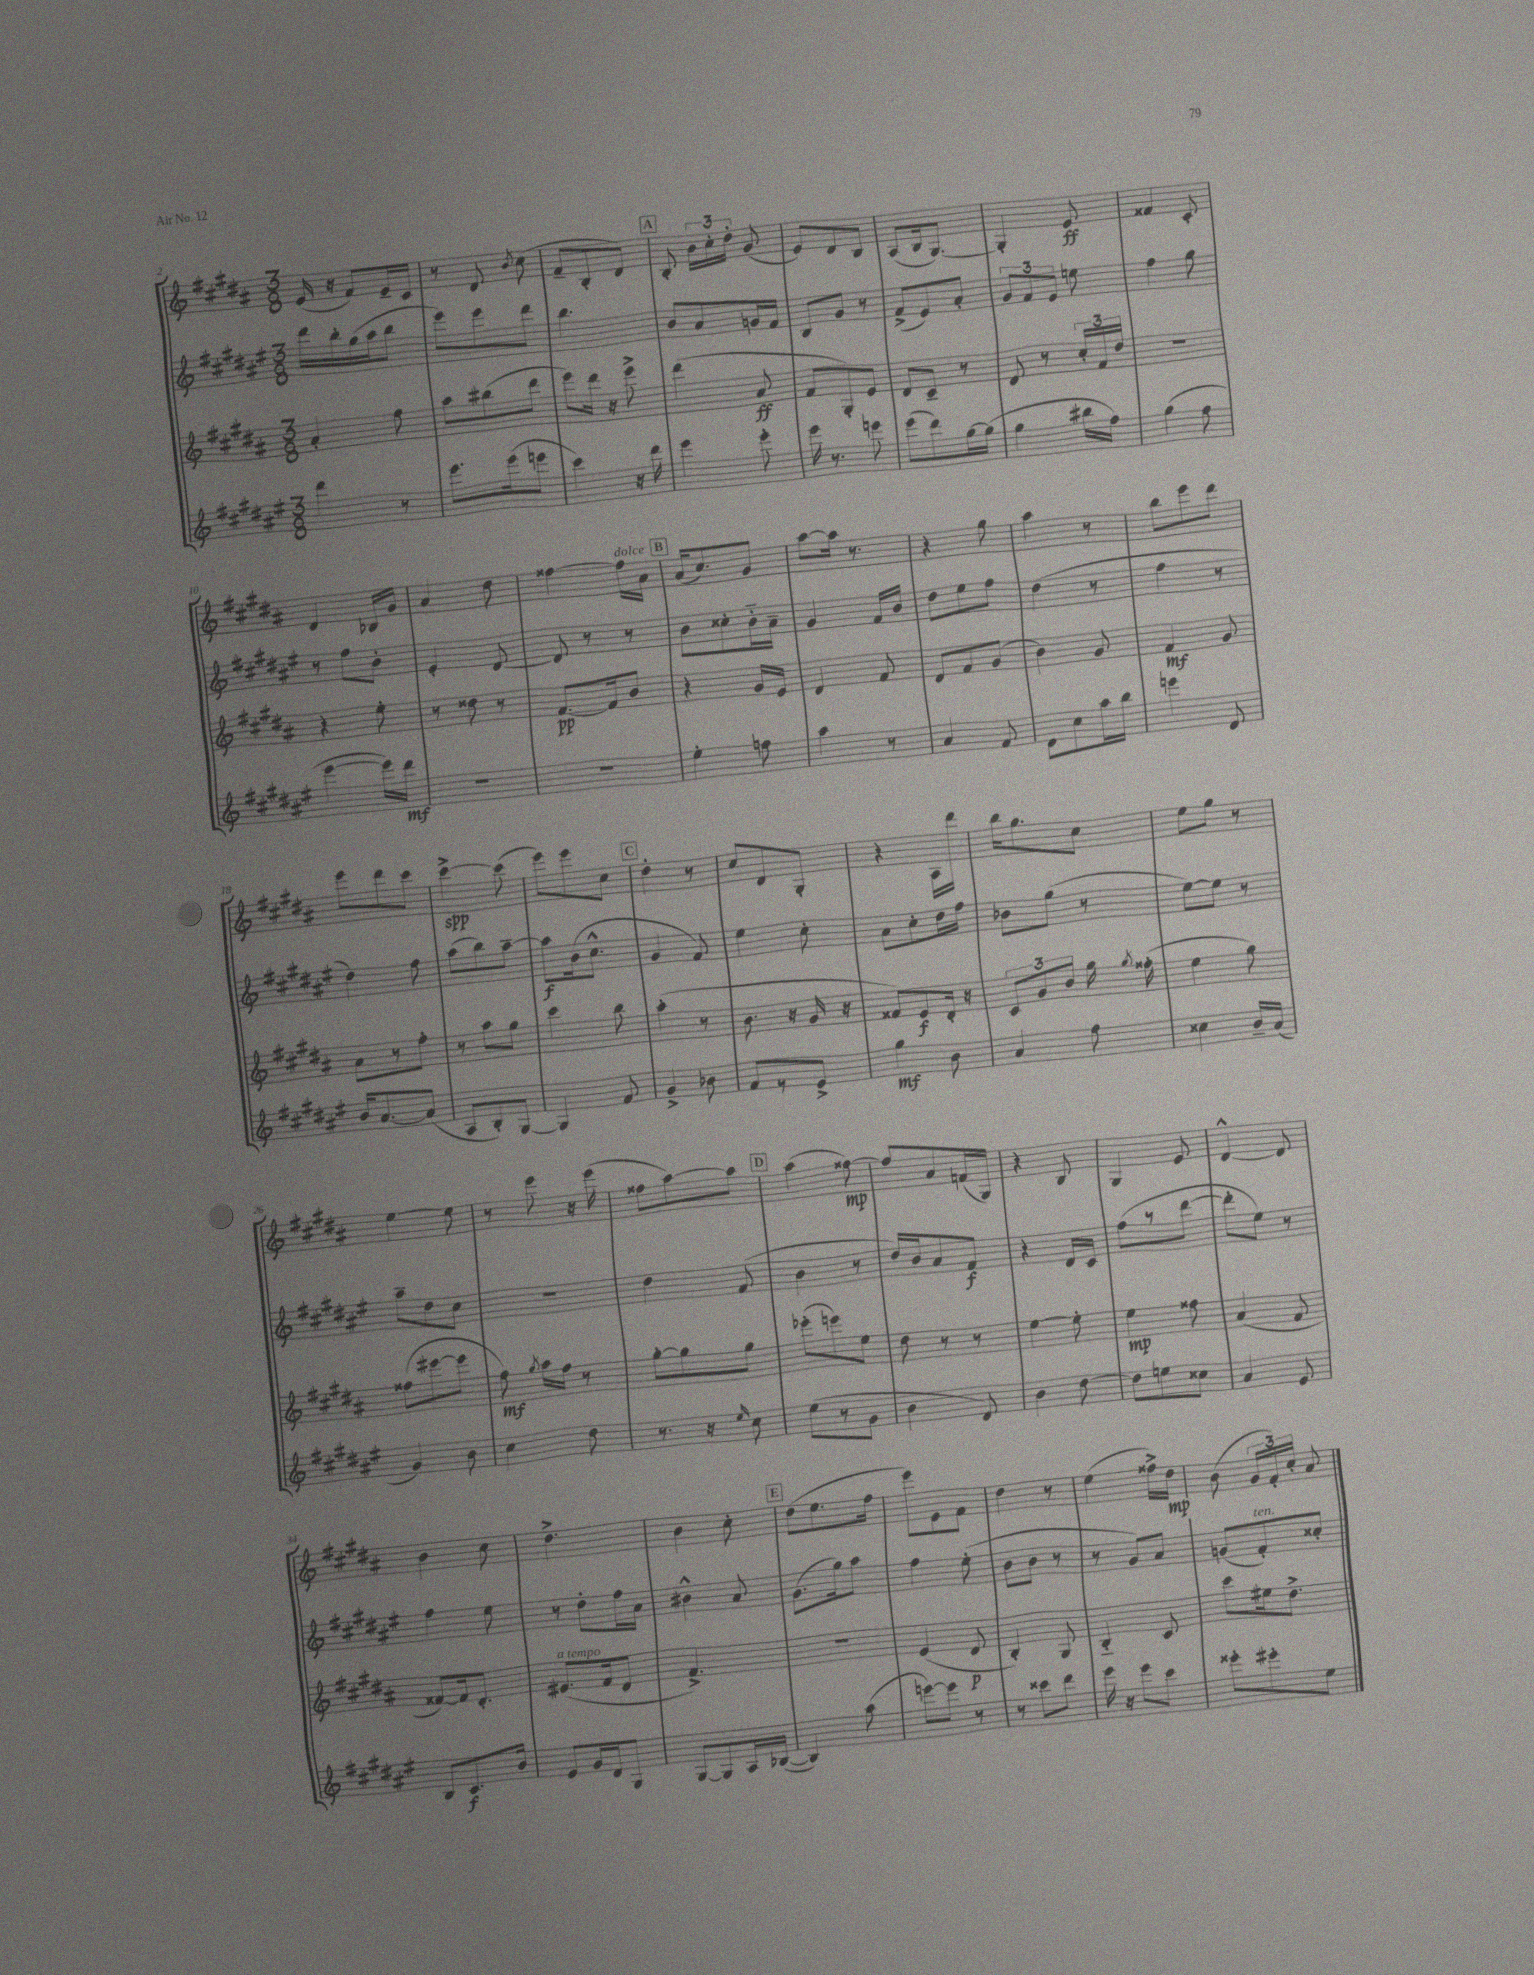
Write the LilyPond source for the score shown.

<<
\new StaffGroup <<
\new Staff = "s0" {
    \clef treble \key b \major \numericTimeSignature \time 3/8
    \autoBeamOff e'16( r16 fis'8[) e'16-- cis'16] |
    r8 dis'8 \acciaccatura { b'8 } cis''8( |
    fis'8[-- b8-. dis'8]) |
    \mark \markup { \box "A" } b8-. \tuplet 3/2 { b'16[ cis''16-. dis''16]-. } gis'8( |
    e'8[) dis'8 b8] |
    ais8[( b16 gis8.]~) |
    gis4-. e'8\ff |
    fisis'4 cis'8-. |
    dis'4 bes16[ gis'16] |
    ais'4 dis''8 |
    fisis''4~ fisis''16[^\markup { \italic "dolce" } ais'16] |
    \mark \markup { \box "B" } ais'16[( cis''8.) gis'8] |
    ais''8[~ ais''16] r8. |
    r4 gis''8 |
    ais''4 r8 |
    b''8[ e'''8 dis'''8] |
    e'''8[ dis'''8 cis'''8] |
    cis'''4~->\spp cis'''8( |
    e'''8[) e'''8 cis''8] |
    \mark \markup { \box "C" } dis''4-. r8 |
    cis''8[ dis'8 gis8]-. |
    r4 ais16[ dis'''16] |
    b''16[ gis''8. cis''8] |
    e''8[ gis''8] r8 |
    e''4~ e''8 |
    r8 e'''8 r16 e'''16( |
    fisis''8[ ais''8~) ais''8] |
    \mark \markup { \box "D" } ais''4( fisis''8~\mp) |
    fisis''8[ ais'8 f'16( gis16]) |
    r4 b8 |
    gis4 e'8 |
    dis'4~-^ dis'8 |
    b'4 cis''8 |
    dis''4.-> |
    b'4 cis''8-. |
    \mark \markup { \box "E" } dis''8[( e''8. fis''16] |
    e'''8[) e'8 fis'8] |
    dis''4 r8 |
    e''4( fisis''16[->) dis''16]\mp |
    b'8( \tuplet 3/2 { gis'16[ fis'16-.) cis''16]-. } ais'8 \bar "|." |
}
\new Staff = "s1" {
    \clef treble \key fis \major \numericTimeSignature \time 3/8
    \autoBeamOff dis'''16[ b''16-. gis''16( ais''16 b''8] |
    eis'''8[) eis'''8 dis'''8] |
    b''4. |
    \mark \markup { \box "A" } b'8[ ais'8 g'16 fis'16] |
    b8[ gis'8] r8 |
    fis'8[->( eis'8) ais'8]-. |
    \tuplet 3/2 { gis'8[ fis'8 eis'8] } e''8 |
    fis''4 gis''8 |
    r8 fis''8[ b'8]-. |
    eis'4-. dis'8~ |
    dis'8 r8 r8 |
    \mark \markup { \box "B" } b'8[ cisis''8-. b'16-_ ais'16]-- |
    gis'4 fis'16[ b'16] |
    dis''8[ eis''8 fis''8] |
    dis''4( r8 |
    fis''4 r8 |
    dis''4) fis''8 |
    ais''8[( b''8) ais''8]~-- |
    ais''8[\f b'16( cis''8.]-^ |
    \mark \markup { \box "C" } gis'4 fis'8) |
    eis''4 cis''8-. |
    ais'8[ cis''8-. dis''16 fis''16] |
    bes'8[ gis''8]( r8 |
    eis''8[~) eis''8] r8 |
    ais''8[-- dis''8 cis''8] |
    R4. |
    dis''4 fis'8( |
    \mark \markup { \box "D" } b'4 r8 |
    dis''16[) b'16 ais'8 fis'8]\f |
    r4 dis'16[ cis'16] |
    fis''8[( r8 dis'''8]~ |
    dis'''8[-. eis''8]) r8 |
    fis''4 eis''8 |
    r8 dis''8[-. fis''16 ais'16] |
    bis'4-^ ais'8 |
    \mark \markup { \box "E" } gis'8.[( gis''16) ais''8] |
    fis''4 eis''8-.( |
    b'8[ b'8] r8 |
    r8 gis'8[) ais'8] |
    g'8[( fis'8-.^\markup { \italic "ten." }) cisis''8]-. \bar "|." |
}
\new Staff = "s2" {
    \clef treble \key b \major \numericTimeSignature \time 3/8
    \autoBeamOff ais'4-. fis''8 |
    ais''8[ bis''8( dis'''8] |
    e'''8[) dis'''16] r16 e'''8-> |
    \mark \markup { \box "A" } dis'''4( ais'8\ff |
    fis'8[ gis8-.) e'8] |
    dis'8[ cis'8]-- r8 |
    dis'8 r8 \tuplet 3/2 { cis''16[-. fis'16 dis''16] } |
    r4. |
    r4 e''8-. |
    r8 disis''8 r8 |
    fis'8.[~\pp fis'16 b'8] |
    \mark \markup { \box "B" } r4 gis'16[ e'16] |
    dis'4 fis'8 |
    dis'8[ fis'8 gis'8]( |
    b'4) gis'8 |
    fis'4\mf gis'8 |
    ais'8[ r8 fis''8]-. |
    r8 ais''8[ gis''8] |
    cis'''4 b''8 |
    \mark \markup { \box "C" } ais''4-.( r8 |
    b'8. r16 gis'16 r16 |
    fisis'8[) e'8\f dis'16]-. r16 |
    \tuplet 3/2 { cis'8[ gis'8 b'8] } gis''16 \acciaccatura { gis''8 } fisis''16-.( |
    e''4 gis''8) |
    fisis''8[( eis'''8~ eis'''8] |
    fis''8\mf) \acciaccatura { gis''8 } ais''16[ fis''16] r8 |
    gis''8[~-. gis''8 gis''8] |
    \mark \markup { \box "D" } ees'''8[-.( e'''8) e''8] |
    dis''8 r8 r8 |
    e''4~ e''8-. |
    e''4\mp fisis''8 |
    ais'4( fis'8 |
    fisis'8[~) fisis'16 dis'8.]-. |
    eis'8.[^\markup { \italic "a tempo" }( fis'16 dis'8] |
    fis'4.->) |
    \mark \markup { \box "E" } R4. |
    e'4( dis'8\p |
    b4-.) gis8 |
    b4-_ cis'8 |
    cis'''8[ eis''16 dis''8.]-> \bar "|." |
}
\new Staff = "s3" {
    \clef treble \key fis \major \numericTimeSignature \time 3/8
    \autoBeamOff dis'''4 r8 |
    eis'''8.[ eis'''16( e'''8] |
    cis'''4) r16 dis'''16 |
    \mark \markup { \box "A" } eis'''4 eis'''8-. |
    eis'''16 r8. e'''8 |
    eis'''8[( dis'''8) gis''16~ gis''16]( |
    gis''4 bis''16[ fis''16]) |
    gis''4( fis''8 |
    eis'''4~ eis'''16[) dis'''16]\mf |
    R4. |
    R4. |
    \mark \markup { \box "B" } eis''4-. f''8 |
    ais''4 r8 |
    ais'4 fis'8 |
    dis'8[ cis''8 ais''16 b''16] |
    e'''4 dis'8 |
    b'16[ ais'8.~ ais'8]( |
    ais8[ b8-.) gis8]~ |
    gis4 fis'8 |
    \mark \markup { \box "C" } gis'4-> bes'8 |
    fis'8[ r8 eis'8]-> |
    gis''4\mf b'8 |
    ais'4 fis''8 |
    cisis''4 b'16[-- ais'16]( |
    gis'4) b'8 |
    cis''4 dis''8 |
    r8. r16 \grace { eis''16 } cis''8 |
    \mark \markup { \box "D" } eis''8[( r8 gis'8] |
    b'4 dis'8) |
    b'4 dis''8~ |
    dis''8[ e''8 cisis''8] |
    ais'4 eis'8 |
    b8[ cis'8.\f b'16] |
    eis'8[ gis'16 dis'16 gis8] |
    gis8[~ gis8 ais16 bes16]~( |
    \mark \markup { \box "E" } bes4) ais''8( |
    e'''8[~) e'''8] r8 |
    r8 cisis'''8[ dis'''8] |
    eis'''16 r16 eis'''8[ cis'''8] |
    eisis'''8[-. eis'''8-. eis''8] \bar "|." |
}
>>
>>
\layout { \context { \Score currentBarNumber = #2 } }
